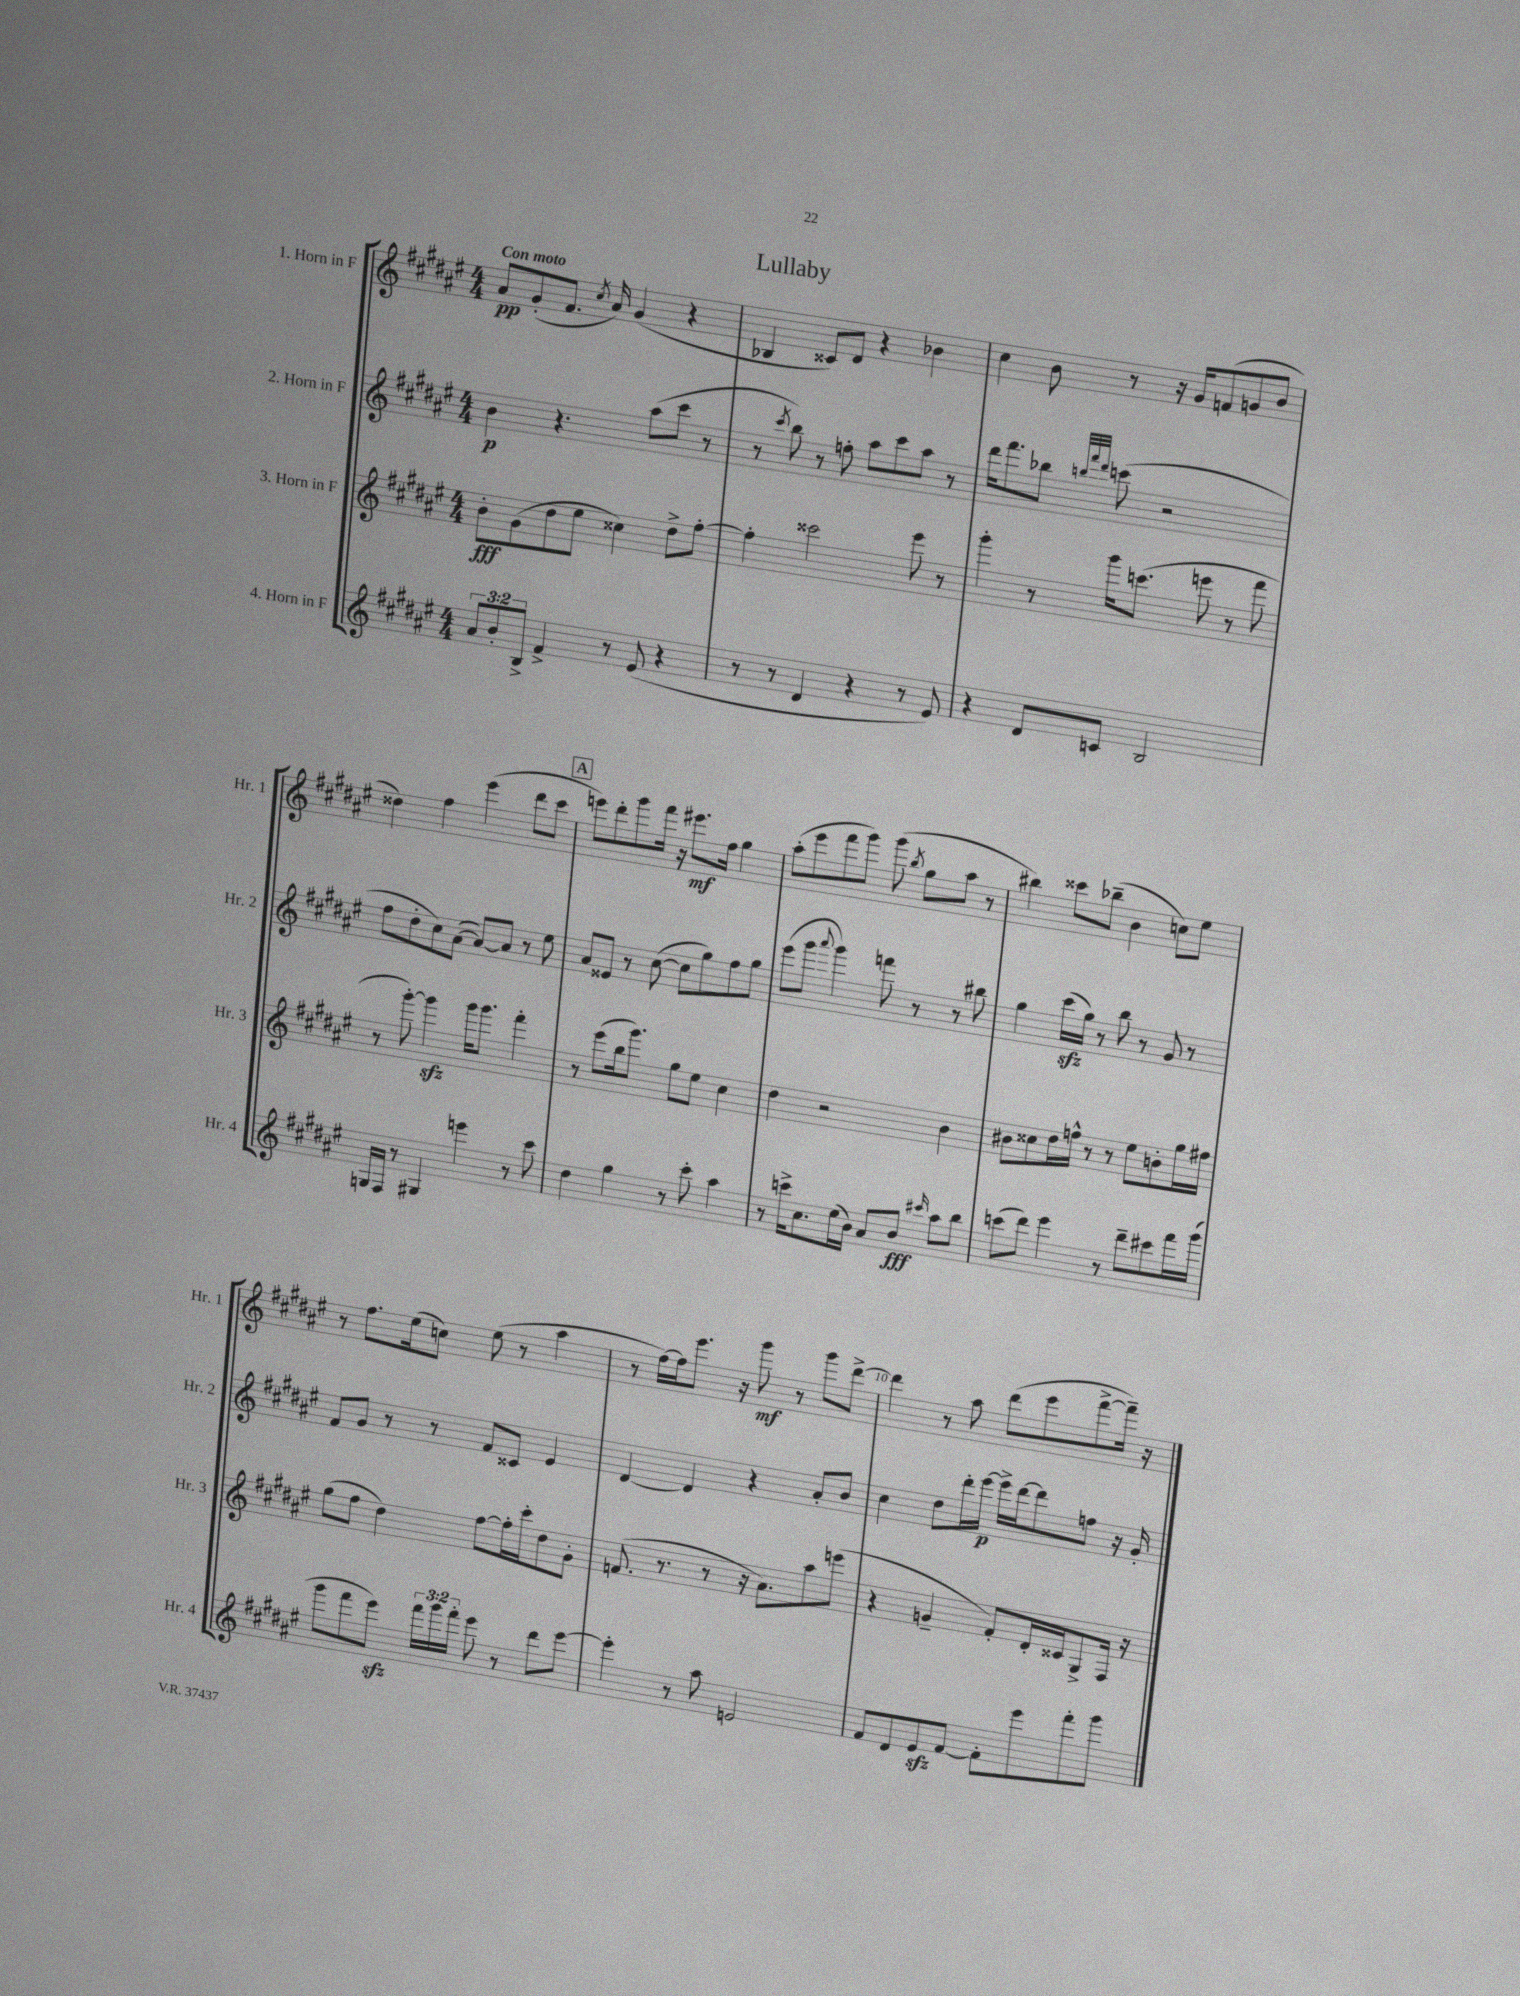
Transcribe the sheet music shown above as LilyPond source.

\header { title = "Lullaby" }
<<
\new StaffGroup <<
\new Staff = "s0" \with { instrumentName = "1. Horn in F" shortInstrumentName = "Hr. 1" } {
    \clef treble \key fis \major \numericTimeSignature \time 4/4 \tempo "Con moto"
    \autoBeamOff ais'8[\pp gis'8-.( fis'8.] \acciaccatura { cis''8 } ais'16) gis'4( r4 |
    bes4 cisis'8[) dis'8] r4 bes'4 |
    cis''4 b'8 r8 r16 gis'16[ f'8( g'8 b'8] |
    disis''4) fis''4 eis'''4( dis'''8[ cis'''8] |
    \mark \markup { \box "A" } e'''8[) dis'''8-. gis'''8 fis'''16] r16 eis'''8.[\mf fis''16] gis''4 |
    ais''8[-.( eis'''8 fis'''8 gis'''8]) gis'''8( \acciaccatura { b''8 } gis''8[ ais''8] r8 |
    bis''4) cisis'''8[ bes''8]--( b'4 c''8[) eis''8] |
    r8 fis''8.[ eis''16( c''8]) eis''8( r8 ais''4 |
    r8 fis''16[~) fis''16 eis'''8.] r16 gis'''8\mf r8 gis'''8[ dis'''8]~-> |
    dis'''4 r8 ais''8 dis'''8[( eis'''8 fis'''8~-> fis'''16]--) r16 \bar "|." |
}
\new Staff = "s1" \with { instrumentName = "2. Horn in F" shortInstrumentName = "Hr. 2" } {
    \clef treble \key fis \major \numericTimeSignature \time 4/4
    \autoBeamOff b'4\p r4. ais''8[( cis'''8] r8 |
    r8 \acciaccatura { cis'''8 } b''8) r8 f''8-. ais''8[ cis'''8 ais''8] r8 |
    dis'''16[ fis'''8. bes''8] \grace { b''32[ fis'''32 dis'''32] } c'''8( r2 |
    fis''8[ dis''8-. cis''8) ais'8]~( ais'8[~) ais'8] r8 eis''8 |
    \mark \markup { \box "A" } ais'8[ eisis'8] r8 cis''8~( cis''8[ gis''8) fis''8 gis''8] |
    eis'''8[( gis'''8] \appoggiatura { ais'''8 } gis'''4) f'''8 r8 r8 bis''8 |
    gis''4 cis'''16[\sfz( gis''16]) r8 b''8 r8 gis'8 r8 |
    fis'8[ gis'8] r8 r8 fis'8[ cisis'8] eis'4 |
    dis'4~ dis'4 r4 ais'8[-. b'8] |
    cis''4 dis''8[ dis'''16-. eis'''16]~\p eis'''16[-> dis'''16~ dis'''8 f''8] r16 gis'16-. \bar "|." |
}
\new Staff = "s2" \with { instrumentName = "3. Horn in F" shortInstrumentName = "Hr. 3" } {
    \clef treble \key fis \major \numericTimeSignature \time 4/4
    \autoBeamOff b'8[-.\fff gis'8( dis''8 eis''8] cisis''4) dis''8[-> fis''8]~-. |
    fis''4-. cisis'''2 eis'''8 r8 |
    gis'''4-. r8 gis'''16[ c'''8.]( e'''8 r8 fis'''8 |
    r8 gis'''8~-.) gis'''4\sfz gis'''16[ gis'''8.] fis'''4-. |
    \mark \markup { \box "A" } r8 eis'''8[( b''16 gis'''8.]) gis''8[ eis''8] cis''4 |
    dis''4 r2 b'4 |
    bis'8[ cisis''8 dis''16 f''16]-^ r8 r8 eis''8[ b'8-. gis''16 fis''16] |
    gis''8[( fis''8] dis''4) fis''8[~ fis''16-. cis'''16-. dis''8 gis'8]-. |
    f'8.( r8. r8 r16 ais'8.[) ais''8 e'''8]( |
    r4 g'4-- fis'8[-.) dis'16-. cisis'16 gis8-> fis16] r16 \bar "|." |
}
\new Staff = "s3" \with { instrumentName = "4. Horn in F" shortInstrumentName = "Hr. 4" } {
    \clef treble \key fis \major \numericTimeSignature \time 4/4 \override Staff.TupletNumber.text = #tuplet-number::calc-fraction-text
    \autoBeamOff \tuplet 3/2 { ais'8[ b'8-. b8]-> } fis'4-> r8 eis'8( r4 |
    r8 r8 dis'4 r4 r8 eis'8) |
    r4 dis'8[ c'8] b2 |
    g16[ fis16] r8 gis4 e'''4 r8 cis'''8 |
    \mark \markup { \box "A" } dis''4 gis''4 r8 cis'''8-. ais''4 |
    r8 c'''16[-> cis''8. eis''16( b'16]) ais'8[ b'8]\fff \grace { cis'''16 } ais''8[ b''8] |
    c'''8[( dis'''8]) eis'''4 r8 dis'''8[-- cis'''8 fis'''16 gis'''16]( |
    gis'''8[ fis'''8 eis'''8]\sfz) \tuplet 3/2 { fis'''16[ gis'''16 fis'''16]-. } eis'''8 r8 dis'''8[ eis'''8]~ |
    eis'''4-. r8 ais''8 e'2 |
    fis'8[ dis'8 eis'8\sfz fis'8]~ fis'8[-. eis'''8 fis'''8-. gis'''8] \bar "|." |
}
>>
>>
\layout { \context { \Score \override BarNumber.break-visibility = ##(#f #t #t) barNumberVisibility = #(every-nth-bar-number-visible 5) } }
